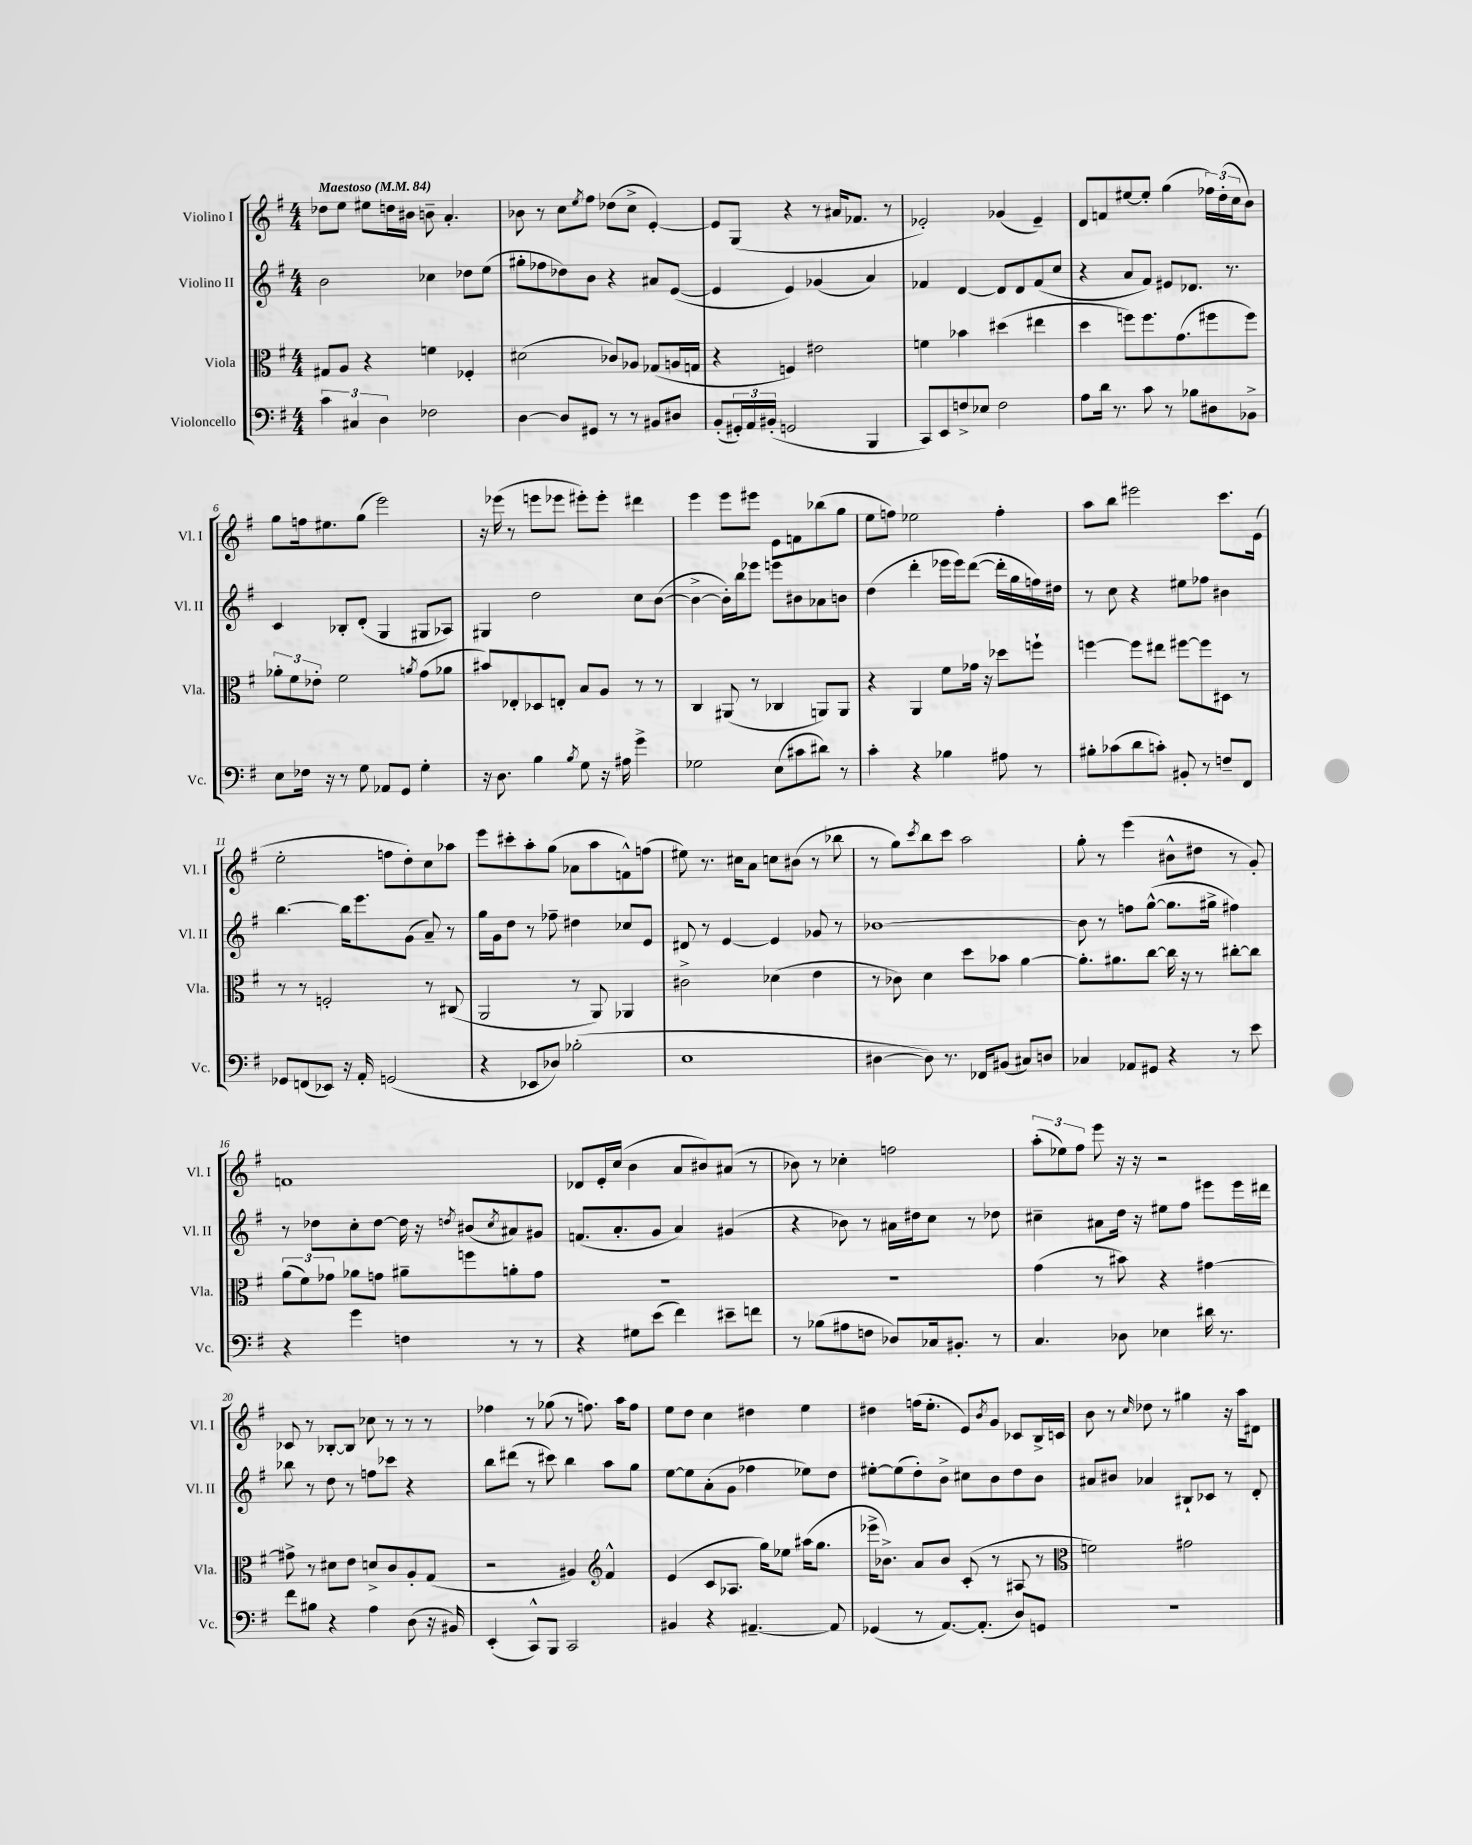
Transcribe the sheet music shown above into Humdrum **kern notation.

**kern	**kern	**kern	**kern
*part4	*part3	*part2	*part1
*staff4	*staff3	*staff2	*staff1
*I"Violoncello	*I"Viola	*I"Violino II	*I"Violino I
*I'Vc.	*I'Vla.	*I'Vl. II	*I'Vl. I
*clefF4	*clefC3	*clefG2	*clefG2
*k[f#]	*k[f#]	*k[f#]	*k[f#]
*M4/4	*M4/4	*M4/4	*M4/4
*MM84	*MM84	*MM84	*MM84
=1	=1	=1	=1
!	!	!	!LO:TX:a:B:t=Maestoso
6c\	8G#X/L	2b\	8dd-X\L
.	8A/J	.	8ee\J
6C#X/	.	.	.
.	4r	.	8ee#X\L
6D\	.	.	.
.	.	.	16ddn\L
.	.	.	16b#X\JJ
2F-X\	4fn\	4cc-X\	8bn~\
.	.	.	4.a'/
.	4F-X'/	8dd-X\L	.
.	.	(8ee\J	.
=2	=2	=2	=2
[4D\	(2d#X\	8gg#X'\L	8b-X\
.	.	8ff-X\	8r
8D/L]	.	8dd-X\)	8cc\L
.	.	.	8qee/
8GG#X/J	.	8b\J	8ff#\J
8r	8c-X/L)	4r	(8dd-X\L
8r	8A-X/J	.	8cc^\J
8BB#X/L	(8G-X/L	8a#X/L	[4e'/)
8D#X/J	16An/L	([8e/J	.
.	16Gn/JJ	.	.
=3	=3	=3	=3
(8BB'/L	4r	4e/]	8e/L]
24GG#X'/L)	.	.	(8G/J
24AA/	.	.	.
(24BB#X'/JJ	.	.	.
2GGn/	4Fn/)	4e/)	4r
.	2e#X\	(4g-X/	8r
.	.	.	16a#X/KL
.	.	.	8.f-X/J
4BBB/	.	4a/)	.
.	.	.	8r
=4	=4	=4	=4
8CC/L)	4fn\	4f-X/	2e-X'/)
8EE/	.	.	.
8Fn^/	4b-X\	[4d/	.
8E-X/J	.	.	.
2F\	(4dd#X\	8d/L]	(4g-X/
.	.	8d/	.
.	4ee#X\	(8f-/	4e-~/)
.	.	8cc/J	.
=5	=5	=5	=5
8A\L	4dd\	4r	8d/L
16d\Jk	.	.	8fn/
8.r	.	.	.
.	8ffn\L)	8a/L	[8ee#X/
8c\	8.ff\	8f#/J)	8ee#'/J]
8r	.	8e#X/L	(4gg\
.	(8.g\	.	.
8B-X\L	.	8.d-X/J	.
8D#X\	8ff#X\	.	24ff-X\LL)
.	.	.	(24dd'\
.	.	8.r	.
.	.	.	24cc\J
8BB-X^\J	8ff#\J)	.	8b\J)
!!LO:LB:g=z
=6	=6	=6	=6
8E\L	12a-X'\L	4c/	8gg\L
.	12f#\	.	.
16F-X\Jk	.	.	16ffn\k
.	12e-X'\J	.	.
16r	.	.	8.ee#X\
8r	2f#\	8B-X'/L	.
8G\	.	(8d'/J	(8gg\J
8AA-X/L	.	4G/	2eee\)
8GG/J	.	.	.
.	8qan/	.	.
4G'\	(8g\L	8G#X/L	.
.	8a-X\J	8A-X/J)	.
=7	=7	=7	=7
16r	8b#X/L)	4G#X/	16r
8.D\	.	.	(16eee-X\
.	8E-X'/	.	8r
4B\	8D-X/	2dd\	8eeen\L
.	8En'/J	.	8eee-X\J
8qB/	.	.	.
8G\	8B/L	.	8eee#X'\L)
16r	8A/J	.	8eee#'\J
16A#X\	.	.	.
4g^\	8r	8cc\L	4ddd#X\
.	8r	([8b\J	.
=8	=8	=8	=8
2G-X\	4C/	4b^\_	4eee\
.	(8AA#X/	16b'\LL])	8eee\L
.	.	16bb\J	.
.	8r	8eee-X\J	8eee#X\J
(8E\L	4C-X/	8eeen\L	8e\L
8c#X\	.	8b#X\	8fn\
8d#X\J)	8AAn/L)	8a-X\	(8bb-X\
8r	8AA/J	8bn\J	8gg\J
=9	=9	=9	=9
4c'\	4r	(4dd\	8ee\L
.	.	.	8ffn\J)
4r	4AA/	4ddd'\	2ee-X\
4B-X\	8f#\L	16eee-X\LL	.
.	.	16eee-\J)	.
.	16g-X\Jk	([8ddd\J	.
.	16r	.	.
8A#X\	8dd-X\L	16ddd'\LL]	4ff'\
.	.	16gg\	.
8r	8ffn`\J	16ffn\)	.
.	.	16dd#X\JJ	.
=10	=10	=10	=10
8B#X'\L	[4ffn\	8r	8aa\L
(8c-X\	.	8cc\	8bb\J
8d\	8ff\L]	4r	2eee#X\
8cn'\J)	8ee#X\J	.	.
8BB#X'/	[8ff#X\L	8ee#X\L	.
8r	8ff#\]	8ff-X\J	.
8Fn~/L	8D#X\J	4b#X\	8.ccc\L
8FF#/J	8r	.	.
.	.	.	(16e\Jk
!!LO:LB:g=z
=11	=11	=11	=11
8GG-X/L	8r	[4.bb\	2ee'\
(8FFn/	8r	.	.
8EE-X/J)	2Fn'/	.	.
16r	.	16bb\KL]	.
16AA'/	.	8.eee\	.
(2GGn/	.	.	8ffn\L
.	.	(8g\J	8dd'\)
.	8r	8a~/)	8cc\
.	(8C#X/	8r	8aa-X\J
=12	=12	=12	=12
4r	2AA/	16gg\LL	8eee\L
.	.	16g\J	.
.	.	8dd\J	8ccc#X'\
8EE-X/L	.	8r	8aa'\
8D-X/J)	.	8ff-X~\	(8gg\J
(2B-X'\	8r	4dd#X\	8a-X\L
.	8AA/)	.	8aa\
.	4AA-X/	8cc-X/L	8fn^^\)
.	.	8e/J	(8ffn\J
=13	=13	=13	=13
1E	2c#X^\	8d#X/	8ee#X\)
.	.	8r	8.r
.	.	[4e/	.
.	.	.	16cc#X\KL
.	.	.	8a\J
.	(4d-X\	4e/]	8ccn\L
.	.	.	(8b#X\J
.	4e\	8g-X/	8r
.	.	8r	8bb-X\
=14	=14	=14	=14
[4D#X\	8r	[1b-X	8r
.	8c-X\)	.	8gg\L)
.	.	.	8qccc/
8D#\])	4d\	.	8bb\
8.r	.	.	8ccc\J
.	8dd\L	.	2aa\
16FF-X/KL	.	.	.
(8BB#X/J	8b-X\J	.	.
8C#X/L)	[4a\	.	.
8Dn/J	.	.	.
=15	=15	=15	=15
4C-X/	8.a'\L]	8b-\]	8gg'\
.	.	8r	8r
.	8.a#X\	.	.
8AA-X/L	.	8ffn\L	(4eee\
8GG#X/J	[8cc\J	([8gg^^\J	.
4r	16cc\]	8.gg\L]	8b#X^^\L
.	16r	.	.
.	8r	.	8dd#X\J
.	.	16gg#X^\Jk	.
8r	[8cc#X'\L	4ff#X\)	8r
8e\	8cc#\J]	.	8g'/)
!!LO:LB:g=z
=16	=16	=16	=16
4r	(12a\L	8r	1fn
.	12f#\)	.	.
.	.	8dd-X\L	.
.	12g-X\J	.	.
4g\	8a-X\L	8cc'\	.
.	8gn\J	[8dd-\J	.
4Fn\	8a#X~\L	16dd-\]	.
.	.	16r	.
.	.	8qddn/	.
.	8ffn\	(8b#X/L	.
.	.	8qcc/	.
8r	8an'\	8a#X/)	.
8r	8g\J	8g#X/J	.
=17	=17	=17	=17
4r	1r	(8.fn/L	8d-X/L
.	.	.	16e'/L
.	.	8.a'/	(16cc/JJ
8G#X\L	.	.	4b\
(8e\J	.	8g/J	.
4f#\)	.	4a/)	8a/L
.	.	.	8b#X/)
8e#X~\L	.	(4g#X/	(8a#X/J
8fn\J	.	.	8r
=18	=18	=18	=18
8r	1r	4r	8b-X\)
(8B-X\L	.	.	8r
8A#X\	.	8b-X\)	4cc-X'\
8Fn\J	.	8r	.
8D-X/L)	.	16a#X\LL	2ffn\
.	.	16dd#X\J	.
16C-X/k	.	8cc\J	.
8.BB#X'/J	.	.	.
.	.	8r	.
8r	.	8dd-X\	.
=19	=19	=19	=19
4.C/	(4g\	4cc#X~\	(12aa'\L
.	.	.	12ee-X\)
.	.	.	12ff#\J
.	8r	8a#X\L	8eee\
8D-X\	8b#X\)	16dd\Jk	16r
.	.	16r	16r
4E-X\	4r	8ee#X\L	2r
.	.	8ff#\J	.
16d#X\	[4g#X\	8eee#X\L	.
8.r	.	.	.
.	.	16eee#\L	.
.	.	16ddd#X\JJ	.
!!LO:LB:g=z
=20	=20	=20	=20
8f#\L	8g#X^\]	8bb-X\	8c-X/
8B#X\J	8r	8r	8r
4r	8d#X\L	8dd\	[8B-X'/L
.	8e\J	8r	8B-/J]
4A\	8dn^/L	8ffn\L	8cc-X\
.	8c/	8ccc-X\J	8r
(8D\	8A'/	4r	8r
16r	(8G/J	.	8r
16BB#X/)	.	.	.
=21	=21	=21	=21
(4EE'/	2r	8bb\L	4ff-X\
.	.	(8ddd#X\J	.
8CC^^/L)	.	8r	8r
8BBB/J	.	8ccc#X\)	(8gg-X\
2CC/	4A#X/)	4bb\	8r
.	.	.	8.ffn\)
*	*clefG2	*	*
.	4f#^^/	8aa\L	.
.	.	.	16aa\KL
.	.	8gg\J	8ff\J
=22	=22	=22	=22
4BB#X/	(4e/	[8ee\L	8ee\L
.	.	8ee\]	8dd\J
4r	8c/L	(8a'\	4cc\
.	8.A-X/J	8g\J	.
[4.AA#X~/	.	4ff-X\	4dd#X\
.	16gg\KL)	.	.
.	8ee-X\J	.	.
.	(16aa#X\KL	8ee-X\L)	4ee\
.	8.gg\J	.	.
8AA#/]	.	8dd\J	.
=23	=23	=23	=23
(4GG-X/	16eee-X^\KL	[8ee#X'\L	4dd#X\
.	8.b-X^\J)	.	.
.	.	(8ee#\]	.
8r	8a/L	8dd'\)	(16ffn\KL
.	.	.	8.ee'\J
[8.AA/L)	8b-/J	8b^\J	.
.	(8c'/	8cc#X\L	8e/L)
(8.AA'/J]	.	.	.
.	.	.	8qb/
.	8r	8b\	8g/J
8D/L)	8A#X/	8dd\	8c-X/L
8GGn/J	8r	8b\J	16B^/L
.	.	.	16cn/JJ
=24	=24	=24	=24
*	*clefC3	*	*
1r	2fn\)	8a#X/L	8b\
.	.	8b#X/J	8r
.	.	.	16qqcc/
.	.	4a-X/	8dd-X\
.	.	.	8r
.	2g#X\	8B#X`/L	4gg#X\
.	.	8c-X/J	.
.	.	8r	16r
.	.	.	16aa\KL
.	.	8d'/	8d#X\J
==	==	==	==
*-	*-	*-	*-
